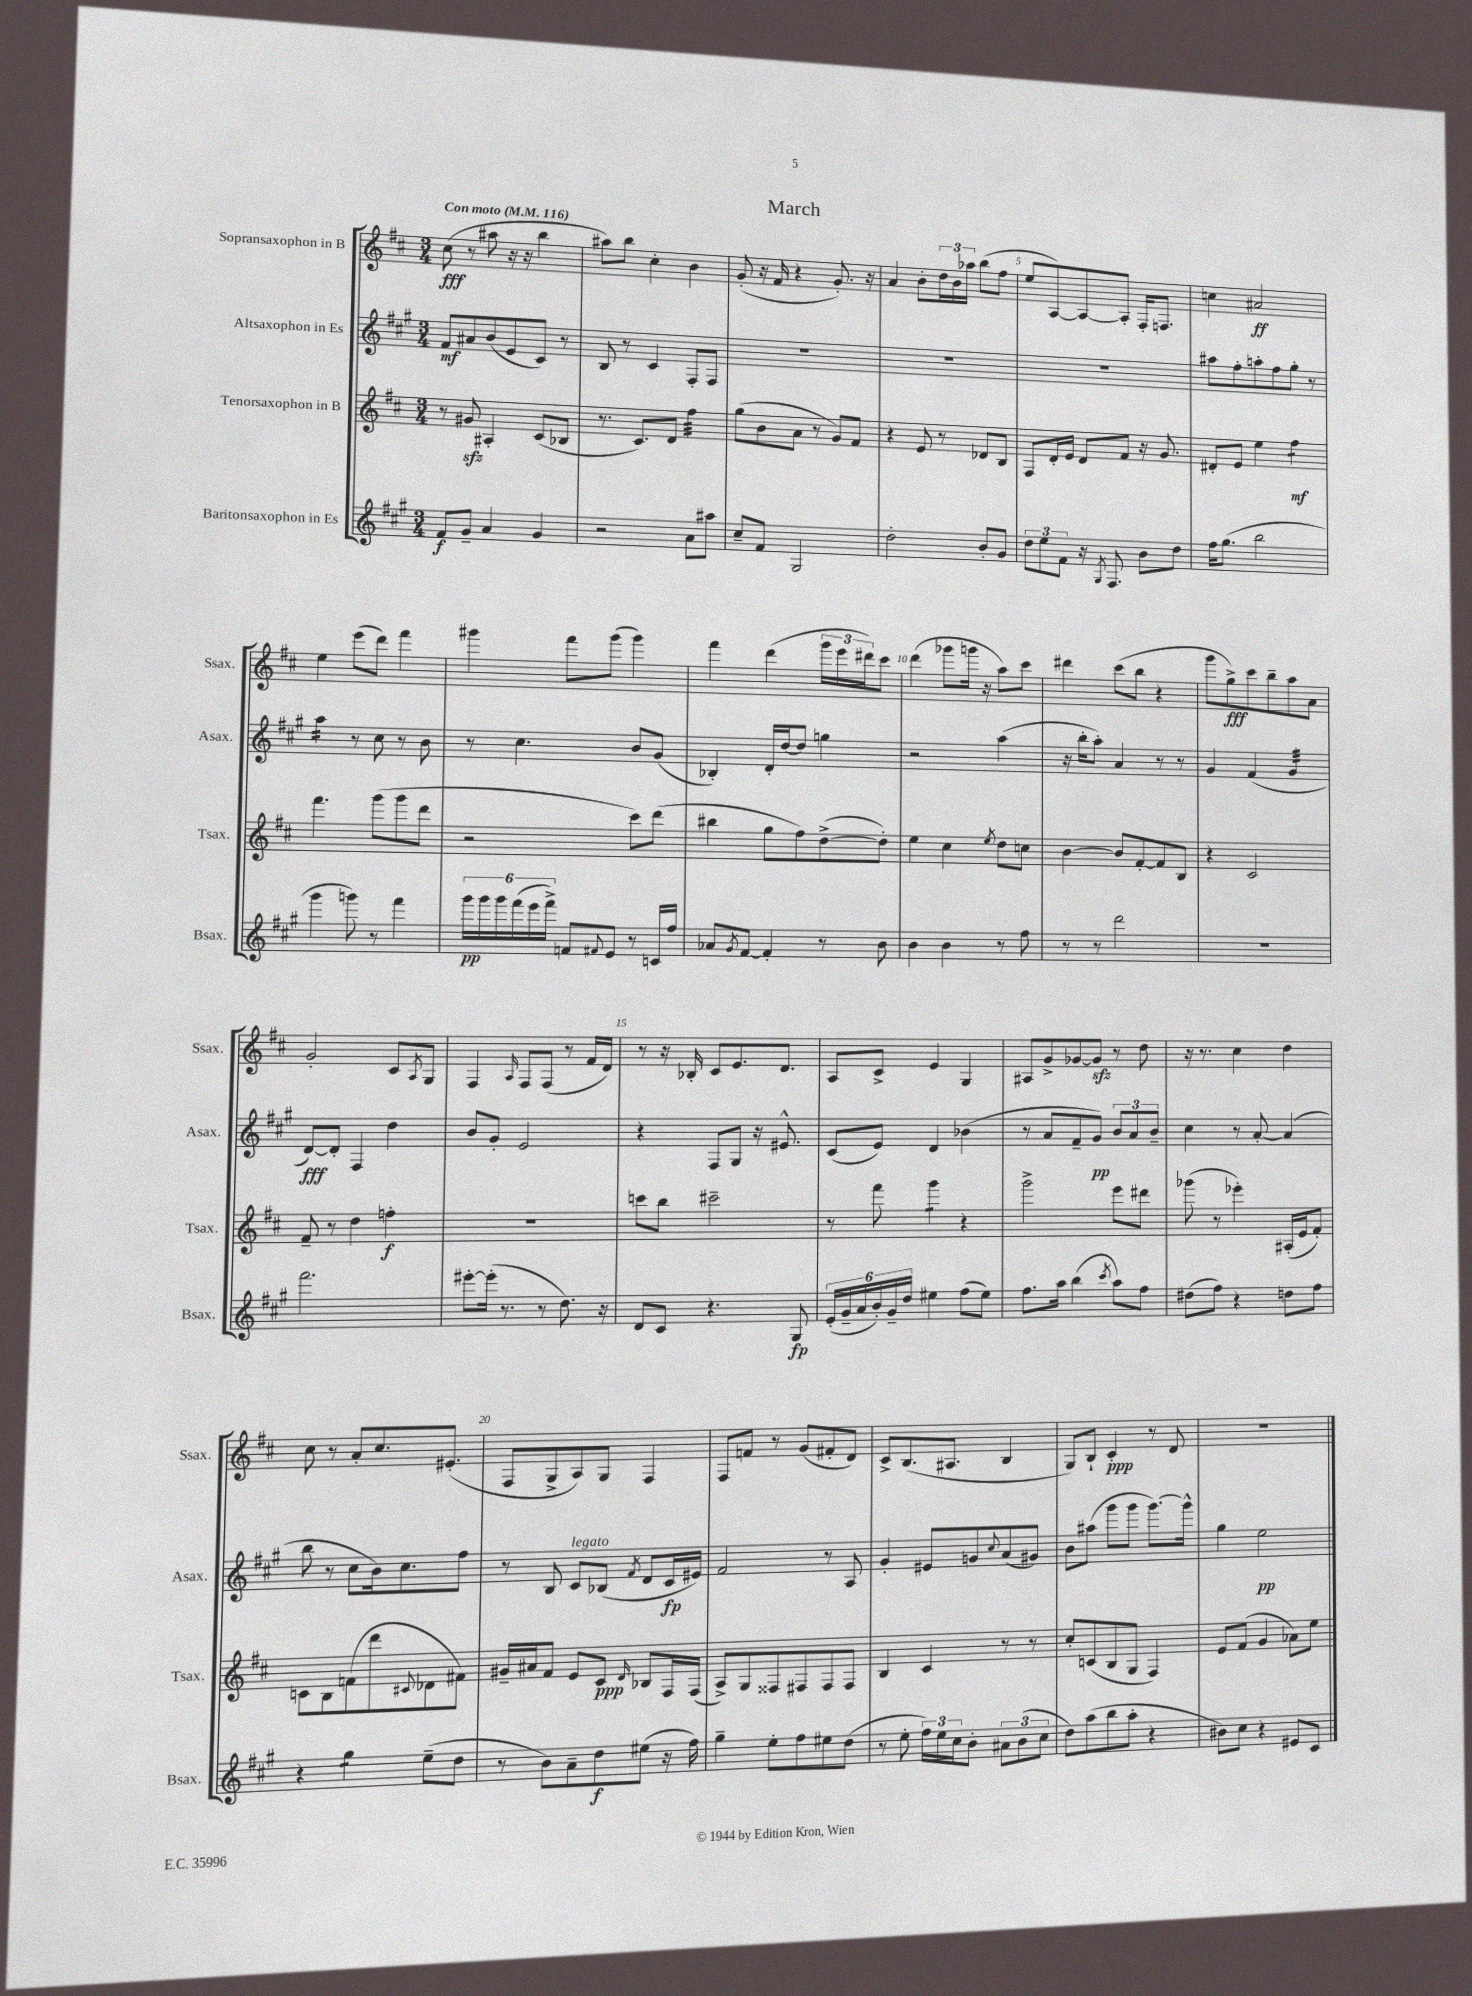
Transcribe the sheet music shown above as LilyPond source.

\header { title = "March" }
<<
\new StaffGroup <<
\new Staff = "s0" \with { instrumentName = "Sopransaxophon in B" shortInstrumentName = "Ssax." } {
    \clef treble \key d \major \numericTimeSignature \time 3/4 \tempo "Con moto" 4 = 116
    cis''8\fff( r8 ais''8 r16 r16 b''4 |
    ais''8) b''8 cis''4-. b'4 |
    g'8-.( r16 fis'16 r4 g'8.-.) r16 |
    a'4 b'8-. \tuplet 3/2 { d''16 b'16 aes''16 } b''8( fis''8 |
    e''8 a8~) a8~ a8-. fis16-. f8. |
    c''4 ais'2\ff |
    e''4 e'''8( d'''8) fis'''4 |
    gis'''4 fis'''8 gis'''8( gis'''4) |
    fis'''4 d'''4( \tuplet 3/2 { g'''16 e'''16 dis'''16) } cis'''8 |
    d'''4( ges'''8 g'''16 r16 a''8) cis'''8 |
    dis'''4 cis'''8( b''8 r4 |
    g'''8 g''8->\fff) cis'''8 b''8-- a''8 a'8 |
    g'2-. cis'8 \acciaccatura { a8 } g8 |
    fis4 \grace { a16 } fis8 fis8( r8 fis'16 d'16) |
    r8 r16 bes16-. cis'8 e'8. d'8. |
    a8 cis'8-> e'4 g4 |
    ais8 g'8-> ges'8~ ges'8\sfz r8 d''8 |
    r16 r8. cis''4 d''4 |
    cis''8 r8 a'8-. cis''8. eis'8.-.( |
    fis8 g8-> a8) g8 fis4 |
    fis8 f'8 r8 g'8( fis'8-. d'8) |
    cis'8-> b8.( ais8. b4 |
    g8) b8-! cis'4-.\ppp r8 d'8 |
    R2. \bar "|." |
}
\new Staff = "s1" \with { instrumentName = "Altsaxophon in Es" shortInstrumentName = "Asax." } {
    \clef treble \key a \major \numericTimeSignature \time 3/4
    fis'8\mf ais'8 b'8( e'8 cis'8) r8 |
    b8 r8 cis'4 fis8-. fis8 |
    R2. |
    R2. |
    R2. |
    ais''8 fis''8-. a''8-. fis''8 gis''8-. r8 |
    a''4:16 r8 cis''8 r8 b'8 |
    r8 cis''4. b'8 gis'8( |
    bes4-.) d'16-. d''16~ d''8 g''4 |
    r2 a''4( |
    r16 b''16-. a''8-.) a'4 r8 r8 |
    gis'4 fis'4( gis'4:32 |
    d'8~\fff) d'8-. fis4 d''4 |
    b'8 gis'8-. e'2 |
    r4 fis8 gis8 r16 eis'8.-^ |
    cis'8( e'8) d'4 bes'4( |
    r8 a'8 fis'8-- gis'8\pp) \tuplet 3/2 { b'8 a'8 b'8-- } |
    cis''4 r8 a'8~-. a'4( |
    b''8 r8 cis''8 b'16) cis''8. fis''8 |
    r8 b8 cis'8^\markup { \italic "legato" } bes8( \acciaccatura { fis'8 } d'8 cis'16\fp eis'16) |
    fis'2 r8 a8 |
    gis'4-. eis'8 g'8 \appoggiatura { cis''8 } a'8( gis'8) |
    b'8 ais''8( gis'''8 gis'''8 gis'''8.~) gis'''16-^ |
    gis''4 e''2\pp \bar "|." |
}
\new Staff = "s2" \with { instrumentName = "Tenorsaxophon in B" shortInstrumentName = "Tsax." } {
    \clef treble \key d \major \numericTimeSignature \time 3/4
    r8 gis'8\sfz ais4-. cis'8( bes8 |
    r8. cis'8.) d'8 fis''4:32 |
    g''8( b'8 a'8 r8 g'8) fis'8 |
    r4 e'8 r8 des'8 b8 |
    fis8 d'16-. e'16 d'8 fis'8 r16 g'8. |
    dis'8-. e'8 e''4 fis''4:8\mf |
    fis'''4. g'''8( g'''8 d'''8 |
    r2 cis'''8) d'''8( |
    bis''4 g''8 fis''8) d''8~->( d''8-.) |
    e''4 cis''4 \acciaccatura { e''8 } d''8 c''8 |
    b'4~ b'8 fis'8~-. fis'8 b8 |
    r4 cis'2 |
    fis'8-- r8 d''4 f''4-.\f |
    R2. |
    c'''8 b''8 cis'''2-- |
    r8 fis'''8 g'''4:8 r4 |
    g'''2-> e'''8 dis'''8 |
    ges'''8( r8 ees'''4-.) ais16-.( e'16 fis'8-.) |
    c'8 b8 f'8( d'''8 \appoggiatura { cis'8 } des'8 fis'8) |
    gis'16-- ais'16 fis'8 e'8 cis'8\ppp \grace { d'16 } bes8 fis16 fis16( |
    a8->) g8 fisis8 fis8 fis8 fis8 |
    b4 cis'4 r8 r8 |
    cis''8-. c'8( b8 g8 fis4) |
    e'8 fis'8( g'4 aes'8) e''8 \bar "|." |
}
\new Staff = "s3" \with { instrumentName = "Baritonsaxophon in Es" shortInstrumentName = "Bsax." } {
    \clef treble \key a \major \numericTimeSignature \time 3/4
    fis'8\f gis'8-- a'4 gis'4 |
    r2 a'8 ais''8 |
    cis''8-- fis'8 gis2 |
    d''2-. b'8-. gis'8 |
    \tuplet 3/2 { d''8 e''8 fis'8 } r16 \acciaccatura { gis8 } fis8. b'8 d''8 |
    fis''16 gis''8.( b''2 |
    gis'''4 g'''8) r8 fis'''4 |
    \tuplet 6/4 { gis'''16\pp gis'''16 gis'''16 fis'''16( e'''16 fis'''16->) } f'8 \appoggiatura { fis'8 } e'8 r8 c'16 fis''16 |
    aes'8 \acciaccatura { gis'8 } fis'8~ fis'4-. r8 b'8 |
    b'4 b'4 r8 fis''8 |
    r8 r8 d'''2 |
    R2. |
    fis'''2. |
    eis'''8~-. eis'''16-.( r8. r8 d''8.) r16 |
    d'8 cis'8 r4. gis8\fp |
    \tuplet 6/4 { e'16-.( gis'16-- a'16 b'16-.) gis'16-- d''16 } eis''4 fis''8( eis''8) |
    fis''8. a''16 b''4( \acciaccatura { cis'''8 } a''8) fis''8 |
    dis''8( fis''8) r4 d''8 fis''8 |
    r4 gis''4:8 e''8--( d''8 |
    r8 b'8) a'8-- d''8\f eis''8( r16 fis''16) |
    gis''4-- e''8-. fis''8 eis''8 d''8( |
    r8 e''8-. \tuplet 3/2 { fis''16) e''16 cis''16 } b'8-. \tuplet 3/2 { ais'8 b'8( cis''8 } |
    d''8) a''8( b''8 a''8-. r4 |
    bis'8) cis''8 r4 eis'8 cis'8 \bar "|." |
}
>>
>>
\layout { \context { \Score \override BarNumber.break-visibility = ##(#f #t #t) barNumberVisibility = #(every-nth-bar-number-visible 5) } }
